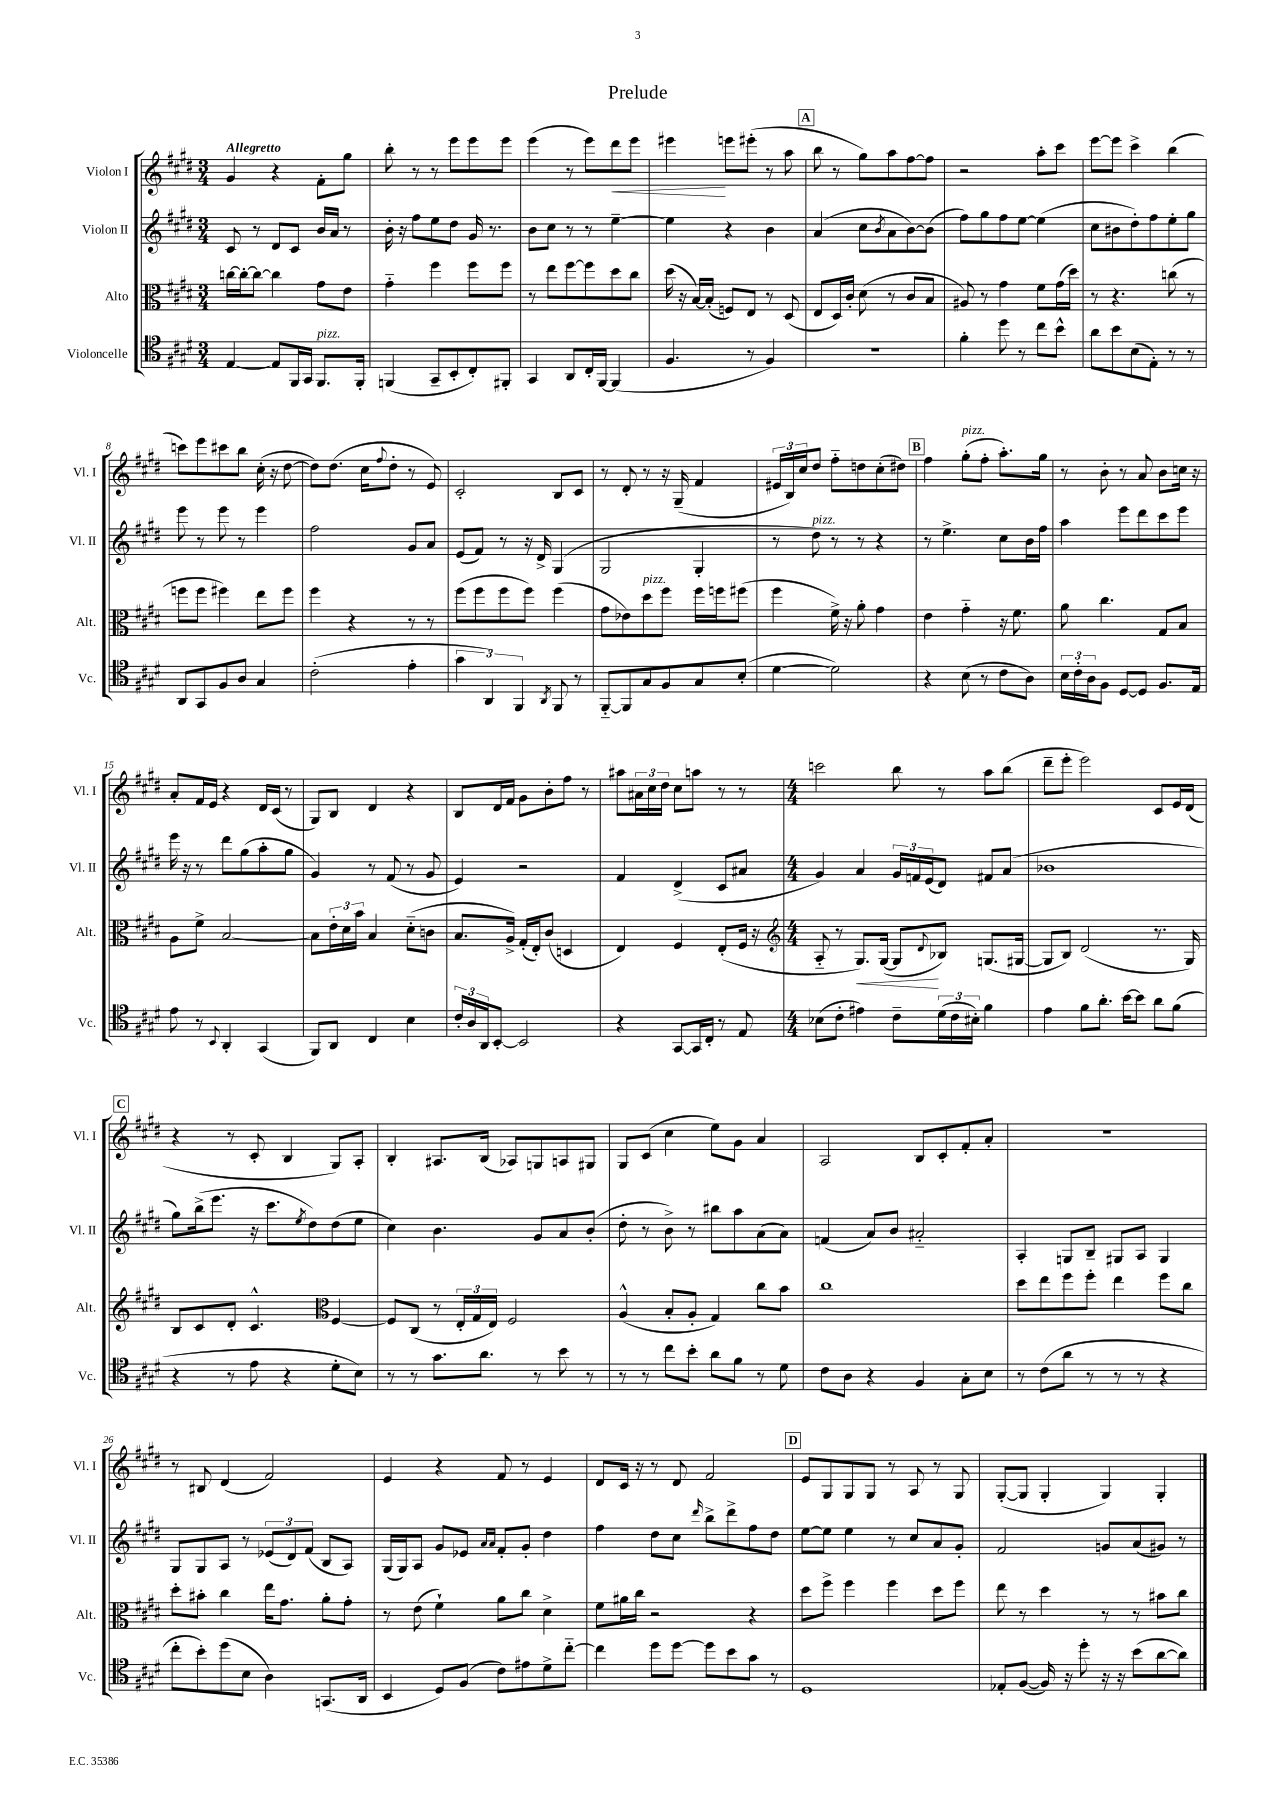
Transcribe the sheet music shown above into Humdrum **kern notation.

**kern	**kern	**kern	**kern
*staff4	*staff3	*staff2	*staff1
*clefC4	*clefC3	*clefG2	*clefG2
*k[f#c#g#d#]	*k[f#c#g#d#]	*k[f#c#g#d#]	*k[f#c#g#d#]
*M3/4	*M3/4	*M3/4	*M3/4
[4E	[16cc	8c#	4g#
.	16cc'_	.	.
.	8cc_	8r	.
8E]	4cc]	8d#	4r
16FF#	.	8c#	.
16GG#	.	.	.
8.FF#	8g#	16b	8f#'
.	.	16a	.
.	8e	8r	8gg#
16FF#'	.	.	.
=	=	=	=
(4FF	4g#'~	16b'	8bb'
.	.	16r	.
.	.	8ff#	8r
8GG#~	4ff#	8ee	8r
8BB'	.	8dd#	8eee
8C#')	8ff#	16g#	8eee
.	.	8.r	.
8FF#'	8ff#	.	8eee
=	=	=	=
4GG#	8r	8b	(4eee
.	8ee	8cc#	.
8AA	[8ff#	8r	8r
16C#'	8ff#]	8r	8eee)
[16FF#	.	.	.
(4FF#]	8dd#	[4ee~	8ddd#
.	8cc#	.	8eee
=	=	=	=
4.F#	(16dd#	4ee]	4eee#
.	16r	.	.
.	[16B)	.	.
.	(16B']	.	.
.	8F)	4r	8eee
8r	8E	.	(8eee#'
4F#)	8r	4b	8r
.	(8D#	.	8aa
=	=	=	=
2.r	8E	(4a	8bb
.	16D#)	.	8r
.	16c#'	.	.
.	(8d#	8cc#	8gg#)
.	.	8qb	.
.	8r	8a	8aa
.	8c#	[8b)	[8ff#
.	8B	(8b]	8ff#]
=	=	=	=
4f#'	8A#)	8ff#)	2r
.	8r	8gg#	.
8dd#	4g#	8ff#	.
8r	.	[8ee	.
8cc#	8f#	(4ee]	8aa'
8b^^	(16g#	.	8ccc#
.	16dd#)	.	.
=	=	=	=
8a	8r	8cc#	[8eee
8b	4.r	8b#	8eee]
(8B	.	8dd#')	4ccc#^
8E')	.	8ff#	.
8r	(8cc	8ee'	(4bb
8r	8r	8gg#	.
=	=	=	=
8AA	8ff	8eee	8ccc)
8GG#	8ff	8r	8eee
8F#	4ff#)	8eee	8ccc#
8A	.	8r	8bb
4G#	8ee	4eee	(16cc#'
.	.	.	16r
.	8ff#	.	[8dd#
=	=	=	=
(2c#'	4ff#	2ff#	8dd#])
.	.	.	(8.dd#
.	4r	.	.
.	.	.	16cc#
.	.	.	8qqff#
.	.	.	8dd#'
4e'	8r	8g#	8r
.	8r	8a	8e)
=	=	=	=
6g#	(8ff#	(8e	2c#'
.	8ff#	8f#)	.
6AA)	.	.	.
.	8ff#	8r	.
6FF#	.	.	.
.	8ff#)	16r	.
.	.	16d#^	.
8qAA	.	.	.
8FF#	(4ff#	(4G#	8B
8r	.	.	8c#
=	=	=	=
[8FF#'~	8g#	2G#	8r
8FF#]	8e-)	.	8d#'
8G#	8dd#	.	8r
8F#	8ff#	.	16r
.	.	.	(16G#~
8G#	16ff#	4G#'	4f#
.	16ff	.	.
(8B'	(8ff#	.	.
=	=	=	=
[4d#	4ff#	8r	24e#
.	.	.	24B)
.	.	.	24cc#
.	.	8dd#)	8dd#
2d#])	16f#^)	8r	8ff#'~
.	16r	.	.
.	8a'	8r	8dd
.	4g#	4r	(8cc#'
.	.	.	8dd#)
=	=	=	=
4r	4e	8r	4ff#
.	.	4.ee^	.
(8B	4g#'~	.	(8gg#'
8r	.	.	8ff#'
8c#	16r	8cc#	8.aa')
.	8.f#	.	.
8A)	.	16b	.
.	.	16ff#	16gg#
=	=	=	=
24B	8a	4aa	8r
24c#'	.	.	.
24A	.	.	.
8F#	4.cc#	.	8b'
[8D#	.	8eee	8r
8D#]	.	8ddd#	8a
8.F#	8G#	8ccc#	8b
.	8B	8eee	16cc
16E	.	.	16r
=	=	=	=
8e	8A	16eee	8a'
.	.	16r	.
8r	8f#^	8r	16f#
.	.	.	16e
8qqBB	.	.	.
4AA'	[2B	8ddd#	4r
.	.	(8gg#	.
(4GG#	.	8aa'	16d#
.	.	.	(16c#
.	.	8gg#	8r
=	=	=	=
8FF#)	8B]	4g#)	8G#)
8AA	24e'	.	8B
.	24d#	.	.
.	24b	.	.
4C#	4B	8r	4d#
.	.	(8f#	.
4B	(8d#'~	8r	4r
.	8c	8g#	.
=	=	=	=
24c#'	8.B	4e)	8B
24A	.	.	.
24AA	.	.	.
[8BB'	.	.	16d#
.	16A^)	.	16f#
2BB]	(16G#'	2r	8g#
.	16E')	.	.
.	(8c#	.	8b'
.	4D	.	8ff#
.	.	.	8r
=	=	=	=
4r	4E)	4f#	8aa#
.	.	.	24a#
.	.	.	24cc#
.	.	.	24dd#
[8GG#	4F#	(4d#^	8cc#
16GG#]	.	.	8aa
16C#'	.	.	.
8r	(8E'	8c#	8r
8E	16F#	8a#	8r
.	16r	.	.
=	=	=	=
*	*clefG2	*	*
*M4/4	*M4/4	*M4/4	*M4/4
(8B-	8A'~	4g#)	2ccc
8c#'	8r	.	.
4e#)	8.G#)	4a	.
.	([16G#	.	.
8c#~	8G#]	24g#	8bb
.	.	24f	.
.	.	(24e	.
.	8qqd#	.	.
(24d#	8B-)	8d#)	8r
24c#	.	.	.
24B#')	.	.	.
4f#	(8.G	8f#	8aa
.	.	(8a	(8bb
.	[16G#	.	.
=	=	=	=
4e	8G#]	1b-	8ddd#~
.	8B)	.	8eee'
8f#	(2d#	.	2eee)
8.a'	.	.	.
[16b	.	.	.
8b]	.	.	.
8a	8.r	.	8c#
(8f#	.	.	16e
.	16G#)	.	(16d#
=	=	=	=
4r	8B	8gg#)	4r
.	8c#	(16bb^	.
.	.	8.eee	.
8r	8d#'	.	8r
8e	4.c#^^	16r	8c#'
.	.	8.ccc#	.
4r	.	.	4B
.	.	8qee	.
.	.	8dd#)	.
*	*clefC3	*	*
8d#'	[4F#	(8dd#	8G#)
8B)	.	8ee	8A'
=	=	=	=
8r	8F#]	4cc#)	4B'
8r	(8C#	.	.
8.g#	8r	4.b	8.A#
.	24E'	.	.
.	24G#	.	.
8.a	.	.	(16B
.	24E)	.	.
.	2F#	.	8A-)
8r	.	8g#	8G
8b	.	8a	8A
8r	.	(8b'	8G#
=	=	=	=
8r	(4A^^	8dd#'	8G#
8r	.	8r	(8c#
8cc#	8B'	8b^)	4cc#
8b'	8A'	8r	.
8a	4G#)	8bb#	8ee)
8f#	.	8aa	8g#
8r	8cc#	(8a	4a
8d#	8b	8a)	.
=	=	=	=
8c#	1cc#	(4f	2A
8A	.	.	.
4r	.	8a)	.
.	.	8b	.
4F#	.	2a#'~	8B
.	.	.	8c#'
8G#'	.	.	8f#'
8B	.	.	8a'
=	=	=	=
8r	8dd#	4A'	1r
(8c#	8ee	.	.
8a	8ff#	8G	.
8r	8ff#'	8B~	.
8r	4ee	8G#	.
8r	.	8A	.
4r	8ff#	4G#	.
.	8cc#	.	.
=	=	=	=
8cc#'	8dd#'	8G#	8r
8b')	8b#'	8G#	8B#
(8dd#	4cc#	8A	(4d#
8B	.	8r	.
4A)	16ee	(12e-	2f#)
.	8.g#	.	.
.	.	12d#)	.
.	.	(12f#	.
(8.GG	8a'	8B	.
.	8g#'	8A)	.
16AA	.	.	.
=	=	=	=
4BB	8r	(16G#	4e
.	.	16G#)	.
.	(8e	8A	.
8D#)	4f#`)	8g#	4r
(8F#	.	8e-	.
.	.	16qqa	.
.	.	16qqa	.
8c#)	8a	8f#'	8f#
8e#	8cc#	8g#'	8r
8d#^	4d#^	4dd#	4e
[8cc#'~	.	.	.
=	=	=	=
4cc#]	8f#	4ff#	8d#
.	16a#	.	16c#
.	16cc#	.	16r
8dd#	2r	8dd#	8r
[8dd#	.	8cc#	8d#
.	.	16qqddd#	.
8dd#]	.	8bb^	2f#
8b	.	8ddd#^	.
8g#	4r	8ff#	.
8r	.	8dd#	.
=	=	=	=
1D#	8dd#	[8ee	8e
.	8ff#^	8ee]	8G#
.	4ff#	4ee	8G#
.	.	.	8G#
.	4ff#	8r	8r
.	.	8cc#	8A
.	8dd#	8a	8r
.	8ff#	8g#'	8G#
=	=	=	=
8E-'	8ee	2f#	([8G#'
([8F#	8r	.	8G#]
16F#])	4dd#	.	4G#'
16r	.	.	.
8dd#'	.	.	.
16r	8r	8g	4G#)
16r	.	.	.
(8b	8r	(8a	.
[8a	8b#	8g#)	4G#'
8a])	8cc#	8r	.
==	==	==	==
*-	*-	*-	*-
